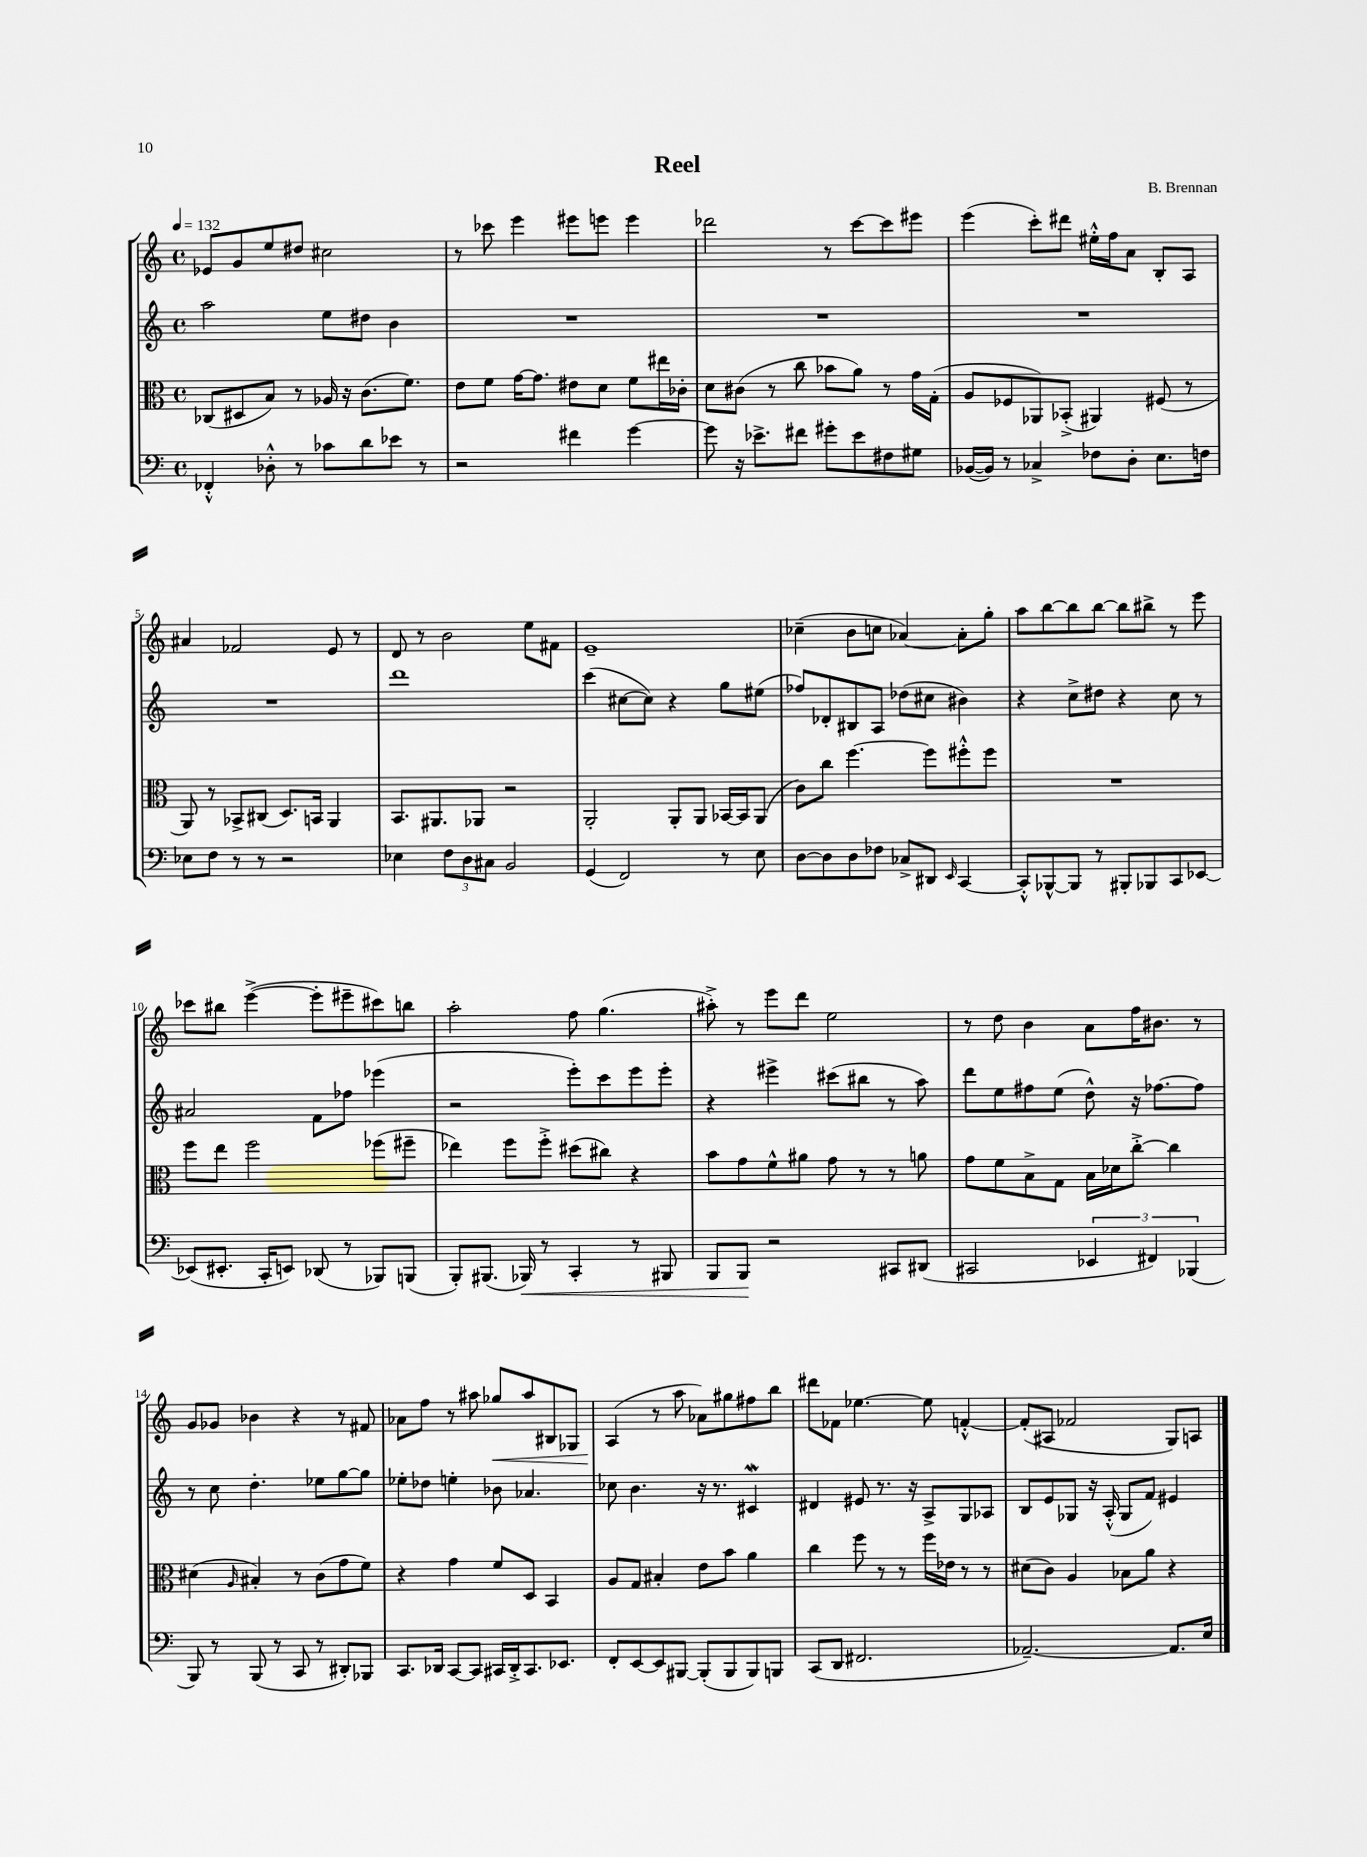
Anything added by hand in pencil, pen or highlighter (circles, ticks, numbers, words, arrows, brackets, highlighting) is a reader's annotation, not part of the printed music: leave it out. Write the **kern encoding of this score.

**kern	**dynam	**kern	**kern	**kern	**dynam
*part4	*part4	*part3	*part2	*part1	*part1
*staff4	*staff4	*staff3	*staff2	*staff1	*staff1
*clefF4	*	*clefC3	*clefG2	*clefG2	*
*k[]	*	*k[]	*k[]	*k[]	*
*M4/4	*	*M4/4	*M4/4	*M4/4	*
*met(c)	*	*met(c)	*met(c)	*met(c)	*
*MM132	*	*MM132	*MM132	*MM132	*
=1	=1	=1	=1	=1	=1
4FF-X'^^/	.	(8C-X/L	2aa\	8e-X/L	.
.	.	8D#X/	.	8g/	.
8D-X'^^\	.	8B/J)	.	8ee/	.
8r	.	8r	.	8dd#X/J	.
8c-X\L	.	16A-X/	8ee\L	2cc#X\	.
.	.	16r	.	.	.
8d\	.	(8.c\L	8dd#X\J	.	.
8e-X\J	.	.	4b\	.	.
.	.	8.f\J)	.	.	.
8r	.	.	.	.	.
=2	=2	=2	=2	=2	=2
2r	.	8e\L	1r	8r	.
.	.	8f\J	.	8ccc-X\	.
.	.	[16g\KL	.	4eee\	.
.	.	8.g\J]	.	.	.
4f#X\	.	8e#X\L	.	8eee#X\L	.
.	.	8d\J	.	8eeen\J	.
[4g\	.	8f\L	.	4eee\	.
.	.	16ee#X\L	.	.	.
.	.	16c-X'\JJ	.	.	.
=3	=3	=3	=3	=3	=3
8g\]	.	8d\L	1r	2ddd-X\	.
16r	.	(8c#X\J	.	.	.
8.e-X^\L	.	.	.	.	.
.	.	8r	.	.	.
8f#X\J	.	8cc\	.	.	.
8g#X'\L	.	8b-X\L	.	8r	.
8e-\	.	8a\J)	.	[8ccc\L	.
8F#X\	.	8r	.	8ccc\]	.
8G#X\J	.	16g\LL	.	8eee#X\J	.
.	.	(16G'\JJ	.	.	.
=4	=4	=4	=4	=4	=4
([16BB-X/LL	.	8A/L	1r	(4eee\	.
16BB-/JJ])	.	.	.	.	.
8r	.	8F-X/	.	.	.
4C-X^/	.	8AA-X/)	.	8ccc'\L)	.
.	.	(8BB-X'^/J	.	8ddd#X\J	.
8F-X\L	.	4AA#X/)	.	16ee#X'^^\LL	.
.	.	.	.	16ff\J	.
8D'\J	.	.	.	8a\J	.
8.E\L	.	(8F#X/	.	8B'/L	.
.	.	8r	.	8A/J	.
16Fn\Jk	.	.	.	.	.
!!LO:LB:g=z
=5	=5	=5	=5	=5	=5
8E-X\L	.	8AA/)	1r	4a#X/	.
8F\J	.	8r	.	.	.
8r	.	8BB-X^/L	.	2f-X/	.
8r	.	(8C#X/J	.	.	.
2r	.	8.D/L)	.	.	.
.	.	16BBn/Jk	.	.	.
.	.	4AA/	.	8e/	.
.	.	.	.	8r	.
=6	=6	=6	=6	=6	=6
4E-X\	.	8.BB/L	1ddd	8d/	.
.	.	.	.	8r	.
.	.	8.AA#X/	.	.	.
12F\L	.	.	.	2b\	.
12D\	.	.	.	.	.
.	.	8AA-X/J	.	.	.
12C#X\J	.	.	.	.	.
2BB/	.	2r	.	.	.
.	.	.	.	8ee\L	.
.	.	.	.	8f#X\J	.
=7	=7	=7	=7	=7	=7
(4GG/	.	2AA'/	(4ccc\	1e~	.
2FF/)	.	.	[8cc#X\L	.	.
.	.	.	8cc#\J])	.	.
.	.	8AA'/L	4r	.	.
.	.	8AA/J	.	.	.
8r	.	[16BB-X/LL	8gg\L	.	.
.	.	16BB-/J]	.	.	.
8E\	.	(8AA/J	(8ee#X\J	.	.
=8	=8	=8	=8	=8	=8
[8D\L	.	8c\L)	8ff-X/L)	(4cc-X~\	.
8D\]	.	8cc\J	8d-X'/	.	.
8D\	.	[4.ff\	8B#X/	8b\L	.
8F-X\J	.	.	8A/J	8ccn\J	.
8C-X^/L	.	.	(8dd-X\L	[4a-X/)	.
8DD#X/J	.	8ff\L]	8cc#X\J	.	.
16qqEE/	.	.	.	.	.
[4CC/	.	8ff#X'^^\	4b#X\)	8a-'\L]	.
.	.	8ff#\J	.	8gg'\J	.
=9	=9	=9	=9	=9	=9
8CC'^^/L]	.	1r	4r	8aa\L	.
[8BBB-X^^/	.	.	.	[8bb\	.
8BBB-/J]	.	.	8cc^\L	8bb\]	.
8r	.	.	8dd#X\J	[8bb\J	.
8BBB#X'/L	.	.	4r	8bb\L]	.
8BBB-X/	.	.	.	8bb#X^\J	.
8CC/	.	.	8cc\	8r	.
[8EE-X/J	.	.	8r	8eee\	.
!!LO:LB:g=z
=10	=10	=10	=10	=10	=10
(8EE-X/L]	.	8ff\L	2a#X/	8ccc-X\L	.
8.EE#X'/J	.	8ee\J	.	8bb#X\J	.
.	.	2ff\	.	([4eee^\	.
16CC'/KL	.	.	.	.	.
8EEn/J)	.	.	.	.	.
(8DD-X/	.	.	8f\L	8eee'\L]	.
8r	.	.	8ff-X\J	8eee#X~\	.
8BBB-X/L)	.	(8ff-X\L	(4eee-X\	8ccc#X\)	.
(8BBBn/J	.	8ff#X~\J	.	8bbn\J	.
=11	=11	=11	=11	=11	=11
8BBB'/L)	.	4ee-X\)	2r	2aa'\	.
(8.BBB#X/J	.	.	.	.	.
.	.	8ff\L	.	.	.
!	!LO:HP:b	!	!	!	!
16BBB-X/)	<	.	.	.	.
8r	.	8ff'^\J	.	.	.
4CC'/	.	(8dd#X\L	8eee'\L)	8ff\	.
.	.	8cc#X\J)	8ccc\	(4.gg\	.
8r	.	4r	8eee\	.	.
8BBB#X/	.	.	8eee'\J	.	.
=12	=12	=12	=12	=12	=12
8BBB/L	.	8b\L	4r	8aa#X'^\)	.
8BBB/J	.	8g\	.	8r	.
2r	[	8f^^\	4eee#X^\	8eee\L	.
.	.	8a#X\J	.	8ddd\J	.
.	.	8g\	(8ccc#X\L	2ee\	.
.	.	8r	8bb#X\J	.	.
8CC#X/L	.	8r	8r	.	.
(8DD#X/J	.	8an\	8aa\)	.	.
=13	=13	=13	=13	=13	=13
2CC#X/	.	8g\L	8ddd\L	8r	.
.	.	8f\	8ee\	8dd\	.
.	.	8B^\	8ff#X\	4b\	.
.	.	8G\J	(8ee\J	.	.
6EE-X/	.	16B\LL	8dd^^\)	8a\L	.
.	.	16d-X\J	.	.	.
.	.	[8cc'^\J	16r	16ff\K	.
6FF#X/)	.	.	.	.	.
.	.	.	[8.ff-X\L	8.b#X\J	.
.	.	4cc\]	.	.	.
(6BBB-X/	.	.	.	.	.
.	.	.	8ff-\J]	8r	.
!!LO:LB:g=z
=14	=14	=14	=14	=14	=14
8BBB/)	.	(4d#X\	8r	8g/L	.
8r	.	.	8cc\	8g-X/J	.
.	.	16qqA/	.	.	.
(8BBB/	.	4B#X'/)	4.dd'\	4b-X\	.
8r	.	.	.	.	.
8CC/	.	8r	.	4r	.
8r	.	(8c\L	8ee-X\L	.	.
8DD#X'/L)	.	8g\	[8gg\	8r	.
8BBB-X/J	.	8f\J)	8gg\J]	8f#X/	.
=15	=15	=15	=15	=15	=15
8.CC/L	.	4r	8ee-X'\L	8a-X\L	.
.	.	.	8dd-X\J	8ff\J	.
16DD-X/Jk	.	.	.	.	.
[8CC/L	.	4g\	4een'\	8r	.
8CC/J]	.	.	.	8aa#X\	.
!	!	!	!	!	!LO:HP:b
16CC#X/LL	.	8f/L	8b-X\	8gg-X/L	<
16DD-'^/J	.	.	.	.	.
8.CC#/	.	8D/J	4.a-X/	8aa#/	.
.	.	4BB/	.	8B#X/	.
8.EE-X/J	.	.	.	.	.
.	.	.	.	8G-X/J	.
=16	=16	=16	=16	=16	=16
8FF'/L	.	8A/L	8cc-X\	(4A/	.
[8EE/	.	8G/J	4.b\	.	.
8EE/]	.	4B#X'/	.	8r	[
[8BBB#X/J	.	.	.	8aa\	.
(8BBB#'/L]	.	8e\L	16r	8a-X\L)	.
.	.	.	8.r	.	.
8BBB#/	.	8b\J	.	8gg#X\	.
8BBB#/)	.	4a\	4c#XW/	8ff#X\	.
8BBBn/J	.	.	.	8bb\J	.
=17	=17	=17	=17	=17	=17
(8CC/L	.	4cc\	4d#X/	8ddd#X\L	.
8DD/J	.	.	.	8f-X\J	.
2.FF#X/	.	8ff\	8e#X/	[4.ee-X\	.
.	.	8r	8.r	.	.
.	.	8r	.	.	.
.	.	.	16r	.	.
.	.	16ff\LL	8A^/L	8ee-\]	.
.	.	16e-X\JJ	.	.	.
.	.	8r	8G/	[4fn'^^/	.
.	.	8r	8A-X/J	.	.
=18	=18	=18	=18	=18	=18
[2.AA-X~/)	.	(8d#X\L	8B/L	(8f'/L]	.
.	.	8c\J)	8e/	8A#X/J	.
.	.	4A/	8G-X/J	2f-X/	.
.	.	.	16r	.	.
.	.	.	(16A'^^/	.	.
.	.	8B-X\L	8G-/L	.	.
.	.	8a\J	8f/J)	.	.
8.AA-/L]	.	4r	4e#X/	8G/L)	.
.	.	.	.	8An/J	.
16E/Jk	.	.	.	.	.
==	==	==	==	==	==
*-	*-	*-	*-	*-	*-
